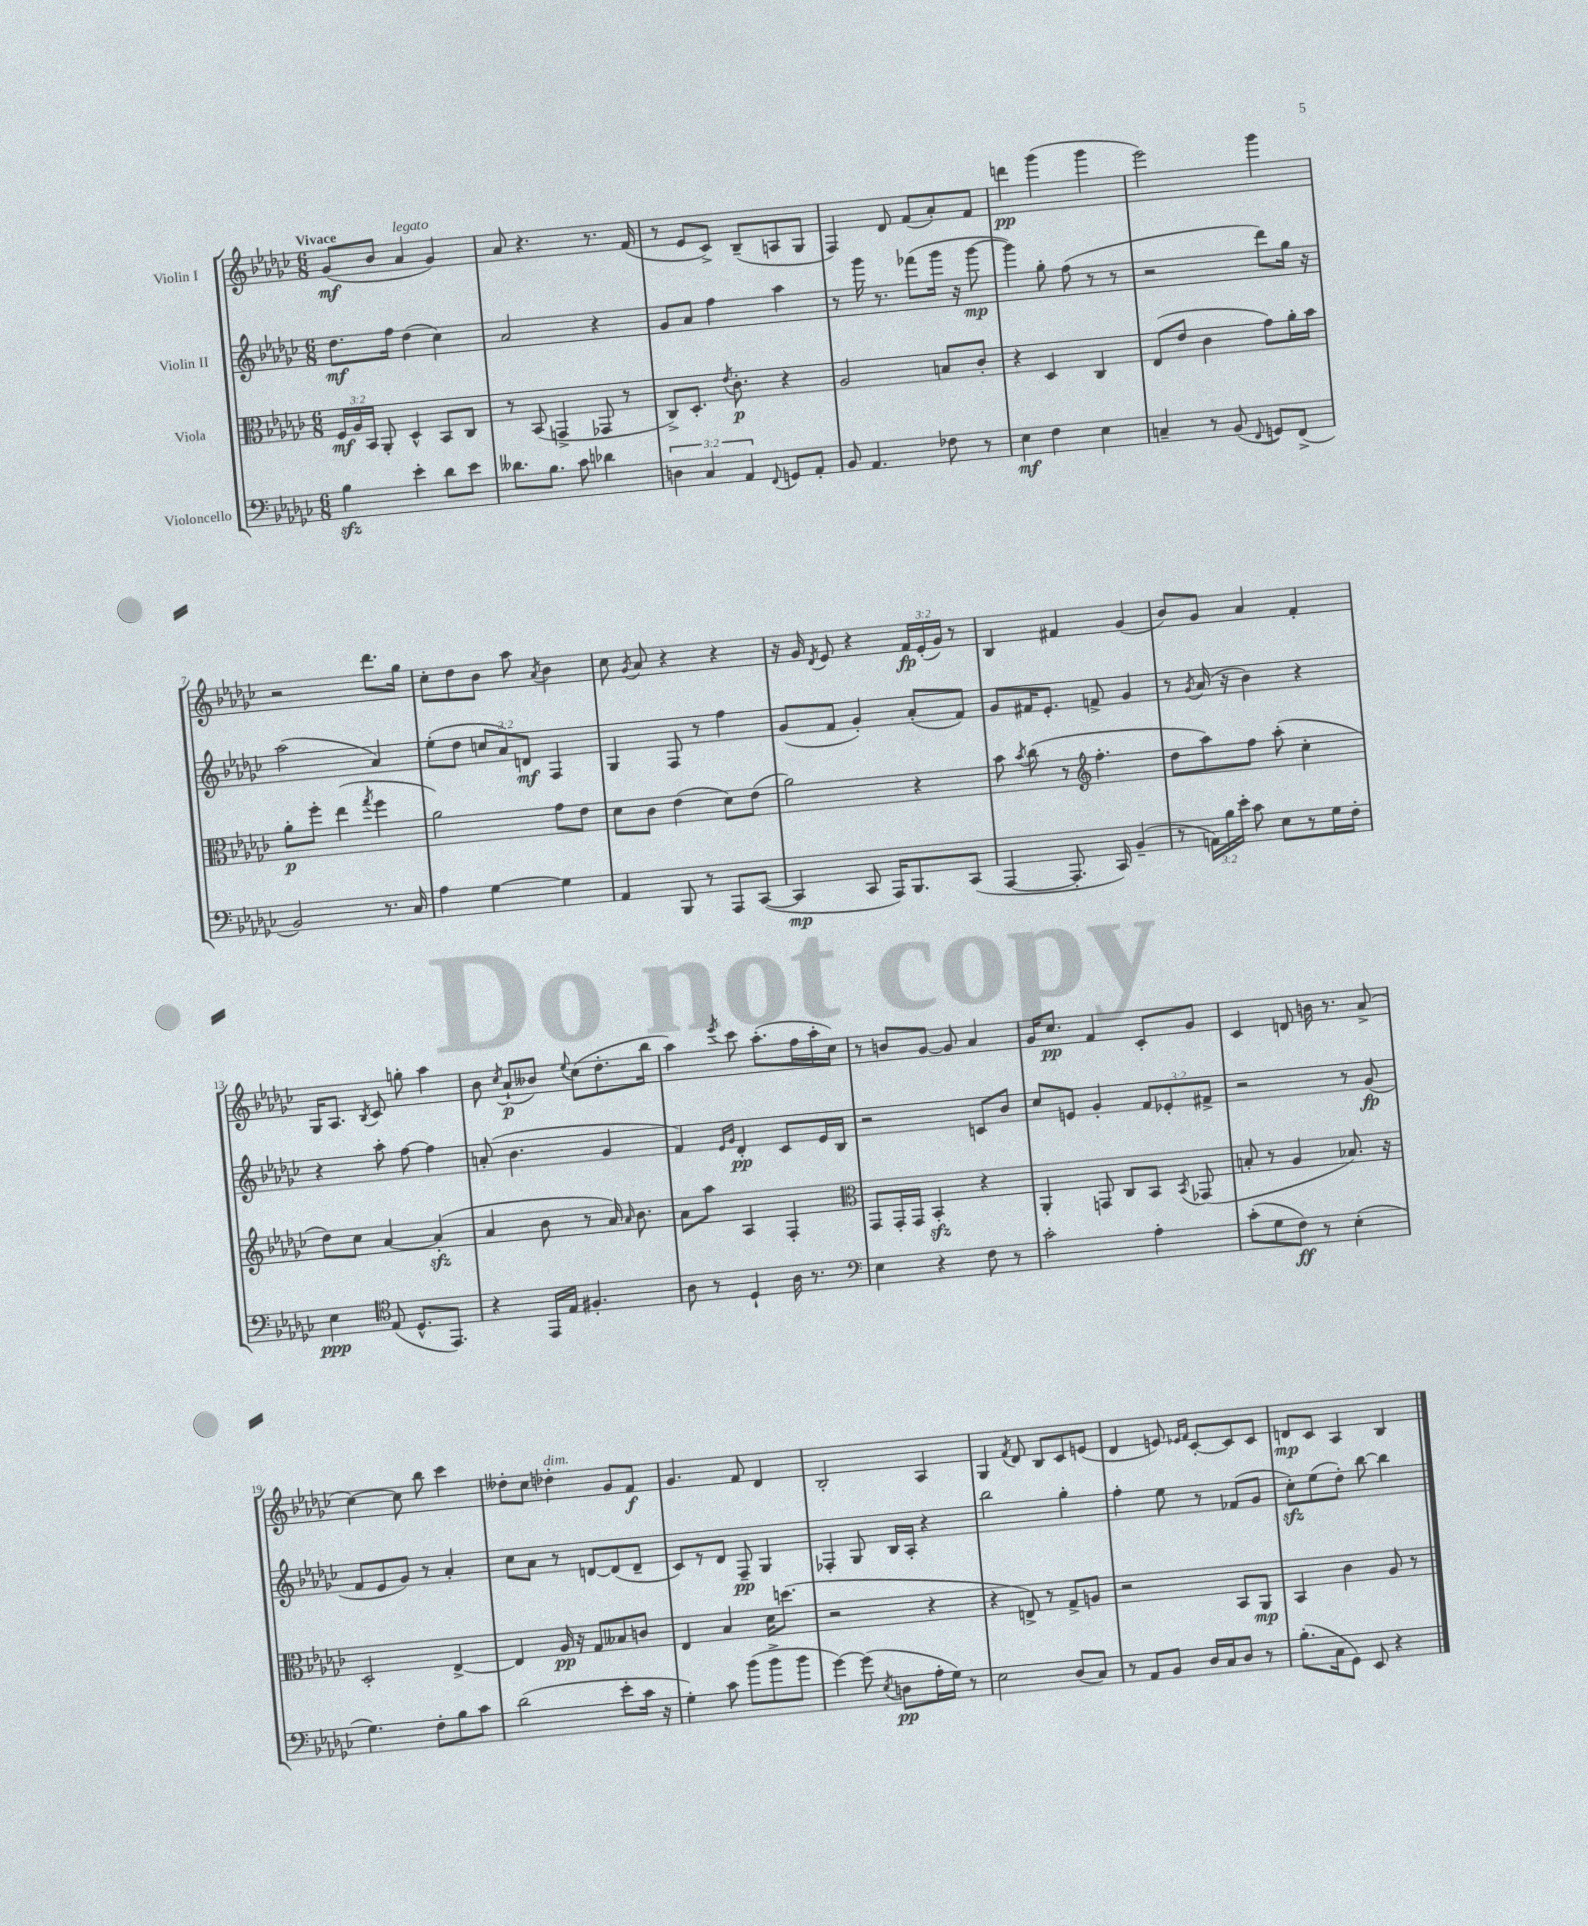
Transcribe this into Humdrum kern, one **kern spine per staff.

**kern	**dynam	**kern	**dynam	**kern	**dynam	**kern	**dynam
*part4	*part4	*part3	*part3	*part2	*part2	*part1	*part1
*staff4	*staff4	*staff3	*staff3	*staff2	*staff2	*staff1	*staff1
*I"Violoncello	*	*I"Viola	*	*I"Violin II	*	*I"Violin I	*
*clefF4	*	*clefC3	*	*clefG2	*	*clefG2	*
*k[b-e-a-d-g-c-]	*	*k[b-e-a-d-g-c-]	*	*k[b-e-a-d-g-c-]	*	*k[b-e-a-d-g-c-]	*
*M6/8	*	*M6/8	*	*M6/8	*	*M6/8	*
=1	=1	=1	=1	=1	=1	=1	=1
!	!	!	!	!	!	!LO:TX:a:B:t=Vivace	!
4B-zz\	.	24F/LL	mf	8.dd-\L	mf	(8g-/L	mf
.	.	24A-/	.	.	.	.	.
.	.	24BB-/JJ	.	.	.	.	.
.	.	8AA-'/	.	.	.	8b-/J	.
.	.	.	.	16ff\Jk	.	.	.
!	!	!	!	!	!	!LO:TX:a:i:t=legato	!
4e-'\	.	4D-^^/	.	(4dd-\	.	4a-/	.
8d-\L	.	8BB-/L	.	4cc-\)	.	4g-/)	.
8e-\J	.	8C-/J	.	.	.	.	.
=2	=2	=2	=2	=2	=2	=2	=2
8.d--X\L	.	8r	.	2a-/	.	8a-/	.
.	.	(8BB-/	.	.	.	4.r	.
8.B-\J	.	.	.	.	.	.	.
.	.	4GGn^/	.	.	.	.	.
8c-\	.	.	.	.	.	.	.
4d-X\	.	8GG-X/	.	4r	.	8.r	.
.	.	8r	.	.	.	.	.
.	.	.	.	.	.	(16f/	.
=3	=3	=3	=3	=3	=3	=3	=3
6Dn\	.	8C-^/L)	.	8g-/L	.	8r	.
.	.	8.D-'/J	.	8a-/J	.	8e-/L	.
6C-/	.	.	.	.	.	.	.
.	.	.	.	4ff\	.	8c-^/J)	.
.	.	8qe-/	.	.	.	.	.
.	.	8.c-'\	p	.	.	.	.
6AA-/	.	.	.	.	.	.	.
.	.	.	.	.	.	(8B-~/L	.
8qqFF/	.	.	.	.	.	.	.
8GGn/L	.	4r	.	4aa-\	.	8An/	.
8AA-'/J	.	.	.	.	.	8G-/J	.
=4	=4	=4	=4	=4	=4	=4	=4
8BB-/	.	2A-/	.	8r	.	4F/)	.
4.AA-/	.	.	.	16ggg-\	.	.	.
.	.	.	.	8.r	.	.	.
.	.	.	.	.	.	8d-/	.
.	.	.	.	(8fff-X\L	.	(8f/L	.
8F-X\	.	8Bn/L	.	16ggg-\Jk	.	8a-'/)	.
.	.	.	.	16r	.	.	.
8r	.	8c-'/J	.	[8ggg-\	mp	8f/J	.
=5	=5	=5	=5	=5	=5	=5	=5
4E-\	mf	4r	.	4ggg-\])	.	4dddn\	pp
4F\	.	4D-/	.	8gg-'\	.	(4ggg-\	.
.	.	.	.	(8ff\	.	.	.
4E-\	.	4C-/	.	8r	.	4ggg-\	.
.	.	.	.	8r	.	.	.
=6	=6	=6	=6	=6	=6	=6	=6
4Cn~/	.	(8E-/L	.	2r	.	2eee-\)	.
.	.	8e-/J	.	.	.	.	.
8r	.	4c-\	.	.	.	.	.
(8BB-/	.	.	.	.	.	.	.
8qqFF/	.	.	.	.	.	.	.
8GGn/L)	.	8g-\L)	.	8ddd-\L)	.	4ggg-\	.
(8FF^/J	.	16a-'\L	.	16gg-\Jk	.	.	.
.	.	16b-\JJ	.	16r	.	.	.
!!LO:LB:g=z
=7	=7	=7	=7	=7	=7	=7	=7
2BB-/)	.	8a-'\L	p	(2aa-\	.	2r	.
.	.	8ff'\J	.	.	.	.	.
.	.	(4ee-\	.	.	.	.	.
.	.	8qgg-/	.	.	.	.	.
8.r	.	4ff\	.	4a-/)	.	8.ddd-\L	.
16C-/	.	.	.	.	.	16gg-\Jk	.
=8	=8	=8	=8	=8	=8	=8	=8
4A-\	.	2a-\)	.	(8ee-'\L	.	8cc-'\L	.
.	.	.	.	8dd-\J	.	8dd-\	.
[4G-\	.	.	.	12ccn/L	.	8b-\J	.
.	.	.	.	12a-/)	.	.	.
.	.	.	.	.	.	8aa-\	.
.	.	.	.	12dn/J	mf	.	.
.	.	.	.	.	.	8qa-/	.
4G-\]	.	8g-\L	.	4F/	.	4b-\	.
.	.	8e-\J	.	.	.	.	.
=9	=9	=9	=9	=9	=9	=9	=9
4AA-/	.	8d-\L	.	4G-/	.	8cc-\	.
.	.	.	.	.	.	8qg-/	.
.	.	8c-\J	.	.	.	8a-/	.
8BBB-/	.	(4e-\	.	8F/	.	4r	.
8r	.	.	.	8r	.	.	.
8AAA-/L	.	8d-\L)	.	4ff\	.	4r	.
([8CC-/J	.	(8e-\J	.	.	.	.	.
=10	=10	=10	=10	=10	=10	=10	=10
4CC-/]	mp	2a-\)	.	(8g-/L	.	16r	.
.	.	.	.	.	.	16g-/	.
.	.	.	.	.	.	8qd-/	.
.	.	.	.	8f/J	.	8e-/	.
8CC-/	.	.	.	4g-'/)	.	4r	.
16AAA-/KL)	.	.	.	.	.	.	.
8.BBB-/	.	.	.	.	.	.	.
.	.	4r	.	(8a-'/L	.	24f/LL	fp
.	.	.	.	.	.	(24e-'/	.
.	.	.	.	.	.	24g-/JJ)	.
(8CC-/J	.	.	.	8f/J)	.	8r	.
=11	=11	=11	=11	=11	=11	=11	=11
[4AAA-/	.	8b-\	.	8g-/L	.	4B-/	.
.	.	8qb-/	.	.	.	.	.
.	.	(8cc-\	.	16f#X/K	.	.	.
.	.	.	.	8.e-'/J	.	.	.
8.AAA-'/]	.	8r	.	.	.	4f#X/	.
*	*	*clefG2	*	*	*	*	*
.	.	4.ff'\	.	8fn^/	.	.	.
16CC-/)	.	.	.	.	.	.	.
(4BB-~/	.	.	.	4g-/	.	(4g-/	.
=12	=12	=12	=12	=12	=12	=12	=12
8r	.	8dd-\L	.	8r	.	8b-/L)	.
.	.	.	.	8qg-/	.	.	.
24AAn\LL)	.	8aa-\)	.	(16a-/	.	8g-/J	.
24B-\	.	.	.	.	.	.	.
.	.	.	.	16r	.	.	.
24e-'\JJ	.	.	.	.	.	.	.
8c-\	.	8ff\J	.	4b-\)	.	4a-/	.
8E-\L	.	(8aa-'\	.	.	.	.	.
8r	.	4cc-'\	.	4r	.	4f'/	.
16G-\L	.	.	.	.	.	.	.
16F'\JJ	.	.	.	.	.	.	.
!!LO:LB:g=z
=13	=13	=13	=13	=13	=13	=13	=13
4E-\	ppp	8dd-\L)	.	4r	.	16G-/KL	.
.	.	.	.	.	.	8.A-/J	.
.	.	8cc-\J	.	.	.	.	.
*clefC4	*	*	*	*	*	*	*
.	.	.	.	.	.	8qB-/	.
(8E-/	.	[4a-/	.	8aa-'\	.	8c-/	.
8.D-^^/L	.	.	.	[8ff\	.	8ggn'\	.
.	.	(4a-zz'/]	.	4ff\]	.	4aa-\	.
8.EE-/J)	.	.	.	.	.	.	.
=14	=14	=14	=14	=14	=14	=14	=14
4r	.	4a-/	.	(8an'/	.	8b-\	.
.	.	.	.	.	.	8qcc-/	.
.	.	.	.	4.b-\	.	(8a-`/L	p
16EE-/LL	.	8b-\	.	.	.	8b--X/J)	.
16E-/JJ	.	.	.	.	.	.	.
.	.	.	.	.	.	8qqee-/	.
4.F#X'/	.	8r	.	.	.	(8cc-\L	.
.	.	16a-/)	.	4g-/	.	8.dd-'\	.
.	.	16qqa-/	.	.	.	.	.
.	.	8.b-\	.	.	.	.	.
.	.	.	.	.	.	16bb-\Jk	.
=15	=15	=15	=15	=15	=15	=15	=15
8A-\	.	8a-\L	.	4f/)	.	4aa-\)	.
8r	.	8aa-\J	.	.	.	.	.
.	.	.	.	16qqe-/LL	.	.	.
.	.	.	.	16qqg-/JJ	.	8qeee-/	.
4D-`/	.	4A-/	.	4d-'/	pp	8ccc-\	.
.	.	.	.	.	.	(8.aa-'\L	.
16A-\	.	4F'/	.	8c-/L	.	.	.
8.r	.	.	.	.	.	16ff\L	.
.	.	.	.	16e-/L	.	16aa-'\	.
.	.	.	.	16B-/JJ	.	16cc-\JJ)	.
=16	=16	=16	=16	=16	=16	=16	=16
*clefF4	*	*clefC3	*	*	*	*	*
4E-\	.	8GG-/L	.	2r	.	8r	.
.	.	16GG-'/L	.	.	.	8bn/L	.
.	.	16GG-/JJ	.	.	.	.	.
4r	.	4BB-zz'/	.	.	.	[8g-/J	.
.	.	.	.	.	.	8g-/]	.
8F\	.	4r	.	8cn/L	.	4a-/	.
8r	.	.	.	8b-/J	.	.	.
=17	=17	=17	=17	=17	=17	=17	=17
2c-'\	.	4AA-'/	.	8cc-/L	.	16g-/KL	.
.	.	.	.	.	.	8.cc-/J	pp
.	.	.	.	8en/J	.	.	.
.	.	8GGn/	.	4g-'/	.	4f/	.
.	.	8C-/L	.	.	.	.	.
4A-'\	.	8BB-/J	.	12f/L	.	8c-'/L	.
.	.	.	.	12e-X'/	.	.	.
.	.	8qBB-/	.	.	.	.	.
.	.	(8GG-X/	.	.	.	8g-/J	.
.	.	.	.	12f#X^/J	.	.	.
=18	=18	=18	=18	=18	=18	=18	=18
(8c-'\L	.	8Bn'/	.	2r	.	4c-/	.
8G-\	.	8r	.	.	.	.	.
8F\J)	ff	4A-/	.	.	.	8dn/	.
8r	.	.	.	.	.	16bn\	.
.	.	.	.	.	.	8.r	.
(4E-'\	.	8.B-X/)	.	8r	.	.	.
.	.	.	.	(8g-/	fp	(8a-^/	.
.	.	16r	.	.	.	.	.
!!LO:LB:g=z
=19	=19	=19	=19	=19	=19	=19	=19
4.G-\)	.	2D-'/	.	8f/L	.	[4cc-\)	.
.	.	.	.	8e-/	.	.	.
.	.	.	.	8g-/J)	.	8cc-\]	.
8F'\L	.	.	.	8r	.	8bb-\	.
8B-\	.	[4E-^/	.	4a-'/	.	4ccc-\	.
8c-\J	.	.	.	.	.	.	.
=20	=20	=20	=20	=20	=20	=20	=20
(2d-\	.	4E-/]	.	8cc-\L	.	8dd--X'\L	.
.	.	.	.	8a-\J	.	8cc-\J	.
!	!	!	!	!	!	!LO:TX:a:i:t=dim.	!
.	.	16A-/	pp	8r	.	4dd-X'\	.
.	.	16r	.	.	.	.	.
.	.	8G-/L	.	[8dn/L	.	.	.
8e-'\L	.	8B--X/	.	(8d/]	.	8g-/L	.
16c-\Jk	.	8cn/J	.	8d~/J	.	8f/J	f
16r	.	.	.	.	.	.	.
=21	=21	=21	=21	=21	=21	=21	=21
4G-'\)	.	4E-/	.	8c-/L)	.	4.g-/	.
.	.	.	.	8r	.	.	.
8c-\	.	4B-/	.	8d-/J	.	.	.
(8b-\L	.	.	.	8F~/	pp	8f/	.
8b-^\	.	16d-\KL	.	4G-/	.	4d-/	.
.	.	(8.ddn\J	.	.	.	.	.
8b-\J	.	.	.	.	.	.	.
=22	=22	=22	=22	=22	=22	=22	=22
[4g-\)	.	2r	.	4F-X'/	.	2B-'/	.
(8g-\]	.	.	.	8G-/	.	.	.
8qE-/	.	.	.	.	.	.	.
8Dn\L	pp	.	.	16B-/LL	.	.	.
.	.	.	.	16A-'/JJ	.	.	.
16A-'\L	.	4r	.	4r	.	4A-/	.
16G-\JJ)	.	.	.	.	.	.	.
8r	.	.	.	.	.	.	.
=23	=23	=23	=23	=23	=23	=23	=23
2E-\	.	4r	.	2bb-\	.	4G-/	.
.	.	.	.	.	.	8qf/	.
.	.	8En^/)	.	.	.	8d-/	.
.	.	8r	.	.	.	8B-/L	.
(8D-/L	.	8G-^/L	.	4gg-'\	.	8c-/	.
8C-/J)	.	8An/J	.	.	.	(8en/J	.
=24	=24	=24	=24	=24	=24	=24	=24
8r	.	2r	.	4ff'\	.	4d-/	.
8AA-/L	.	.	.	.	.	.	.
8BB-/J	.	.	.	8ee-\	.	8en/)	.
.	.	.	.	.	.	16qqe-X/LL	.
.	.	.	.	.	.	16qqf/JJ	.
16D-/LL	.	.	.	8r	.	[8c-'/L	.
16C-/J	.	.	.	.	.	.	.
8D-/J	.	8BB-/L	.	(8f-X/L	.	8c-/]	.
8r	.	8AA-/J	mp	8g-/J	.	8c-/J	.
=25	=25	=25	=25	=25	=25	=25	=25
(8.B-'\L	.	4BB-/	.	8cc-zz'\L)	.	8dn/L	mp
.	.	.	.	(8ee-\	.	8c-/J	.
16C-\k	.	.	.	.	.	.	.
8GG-\J)	.	4c-\	.	8dd-'\J)	.	4A-/	.
8EE-/	.	.	.	[8bb-\	.	.	.
4r	.	8A-/	.	4bb-\]	.	4B-/	.
.	.	8r	.	.	.	.	.
==	==	==	==	==	==	==	==
*-	*-	*-	*-	*-	*-	*-	*-
